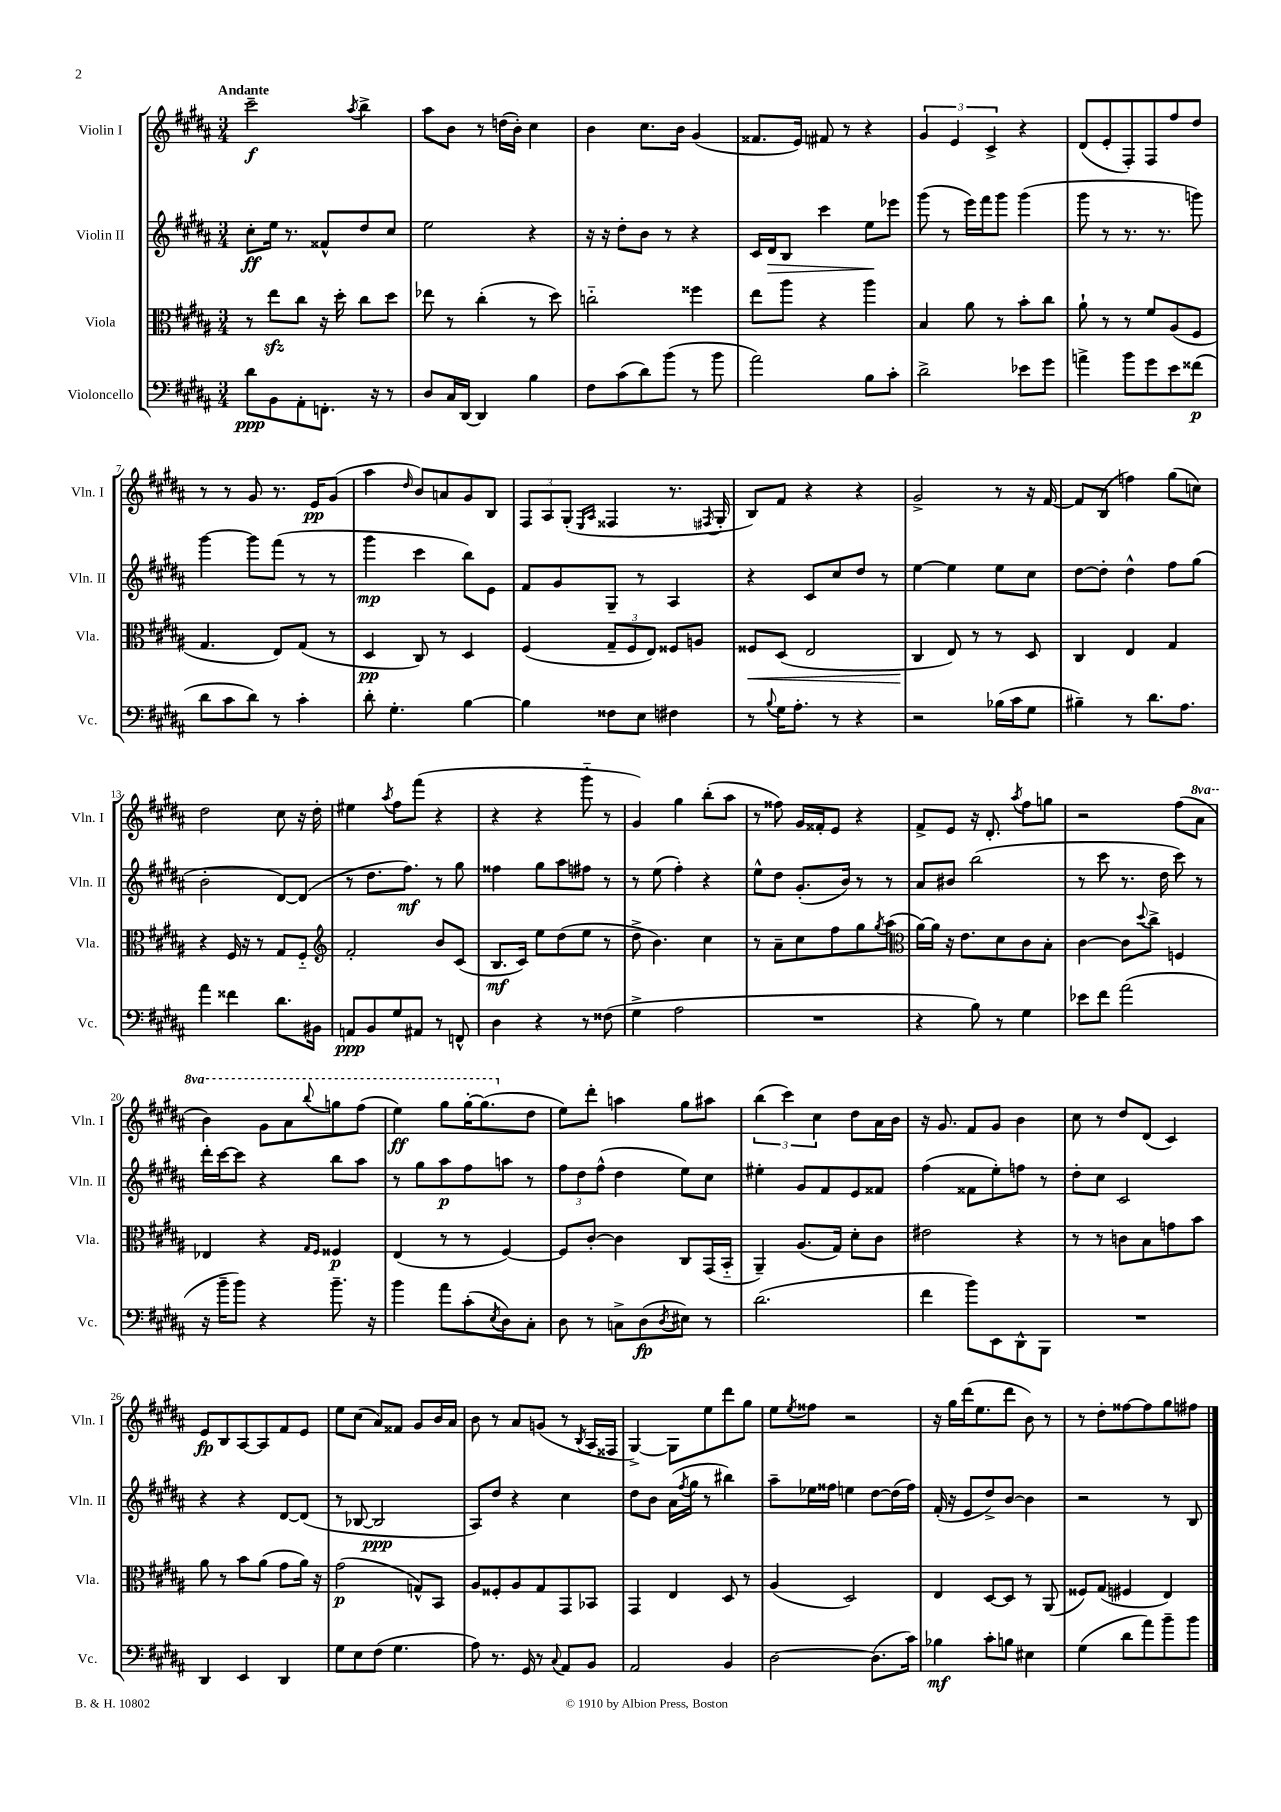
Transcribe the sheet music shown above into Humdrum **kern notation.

**kern	**kern	**kern	**kern
*staff4	*staff3	*staff2	*staff1
*clefF4	*clefC3	*clefG2	*clefG2
*k[f#c#g#d#a#]	*k[f#c#g#d#a#]	*k[f#c#g#d#a#]	*k[f#c#g#d#a#]
*M3/4	*M3/4	*M3/4	*M3/4
8d#	8r	8cc#'	2ccc#~
8BB	8ee	16ee	.
.	.	8.r	.
8AA#'	8cc#	.	.
8.FF'	16r	8f##^^	.
.	16dd#'	.	.
.	.	.	8qaa#
.	8cc#	8dd#	4bb^
16r	.	.	.
8r	8dd#	8cc#	.
=	=	=	=
8D#	8ee-	2ee	8aa#
16C#	8r	.	8b
[16DD#	.	.	.
4DD#]	(4cc#'	.	8r
.	.	.	(16dd
.	.	.	16b')
4B	8r	4r	4cc#
.	8dd#)	.	.
=	=	=	=
8F#	2cc'~	16r	4b
.	.	16r	.
(8c#	.	8dd#'	.
8d#)	.	8b	8.cc#
(8b	.	8r	.
.	.	.	16b
8r	4ff##	4r	(4g#
8b	.	.	.
=	=	=	=
2a#)	8ee	16c#	8.f##
.	.	16d#	.
.	8aa#	8B	.
.	.	.	16e)
.	4r	4ccc#	8f#
.	.	.	8r
8B	4aa#	8ee	4r
8c#'	.	8eee-	.
=	=	=	=
2d#^	4B	(8ggg#	6g#
.	.	8r	.
.	.	.	6e
.	8a#	16eee)	.
.	.	16fff#	.
.	.	.	6c#^
.	8r	8ggg#	.
8e-	8b'	(4ggg#	4r
8g#	8cc#	.	.
=	=	=	=
4a^	8a#`	8ggg#	(8d#
.	8r	8r	8e'
8b	8r	8.r	8F#')
8g#	8f#	.	8F#
.	.	8.r	.
8e	(8A#	.	8ff#
(8f##	8F#	8ggg)	8dd#
=	=	=	=
8d#	4.G#	[4ggg#	8r
8c#	.	.	8r
8d#)	.	8ggg#]	8g#
8r	8E)	(8fff#	8.r
4c#'	(8G#	8r	.
.	.	.	16e
.	8r	8r	(8g#
=	=	=	=
8d#'	4D#	4ggg#	4aa#
4.G#'	.	.	.
.	.	.	16qqdd#
.	8C#)	4ccc#	8b)
.	8r	.	8a
[4B	4D#	8bb)	8g#
.	.	8e	8B
=	=	=	=
4B]	(4F#	8f#	12F#
.	.	.	12A#
.	.	8g#	.
.	.	.	(12G#'
.	.	.	16qqE
.	.	.	16qqA#
8F##	12G#~	8G#~	4F##
.	12F#	.	.
8E	.	8r	.
.	12E)	.	.
4F#	8F##	4A#	8.r
.	8A	.	.
.	.	.	8qF#
.	.	.	16G#'
=	=	=	=
8r	8F##	4r	8B)
8qqB	.	.	.
16G#	(8D#	.	8f#
8.A#'	.	.	.
.	2E	8c#	4r
8r	.	8cc#	.
4r	.	8dd#	4r
.	.	8r	.
=	=	=	=
2r	4C#	[4ee	2g#^
.	8E)	4ee]	.
.	8r	.	.
(16B-	8r	8ee	8r
16c#	.	.	.
8G#	8D#	8cc#	16r
.	.	.	[16f#
=	=	=	=
4B#~)	4C#	[8dd#	8f#]
.	.	8dd#']	(8B
8r	4E	4dd#^^	4ff)
8.d#	.	.	.
.	4G#	8ff#	(8gg#
8.A#	.	.	.
.	.	(8gg#	8cc)
=	=	=	=
4a#	4r	2b'	2dd#
4f##	16F#	.	.
.	16r	.	.
.	8r	.	.
8.d#	8G#	[8d#)	8cc#
.	8F#'~	(8d#]	16r
16BB#	.	.	16dd#'
=	=	=	=
*	*clefG2	*	*
8AA	2f#'	8r	4ee#
8BB	.	8.dd#	.
.	.	.	8qaa#
8G#	.	.	8ff#
.	.	8.ff#)	.
8AA#	.	.	(8fff#
8r	8b	8r	4r
8FF^^	(8c#	8gg#	.
=	=	=	=
4D#	8.B	4ff##	4r
.	16c#)	.	.
4r	8ee	8gg#	4r
.	(8dd#	8aa#	.
8r	8ee	8ff#	8ggg#'~
(8F##	8r	8r	8r
=	=	=	=
4G#^	8dd#^	8r	4g#)
.	4.b)	(8ee	.
2A#	.	4ff#')	4gg#
.	4cc#	4r	(8bb'
.	.	.	8aa#
=	=	=	=
2.r	8r	8ee^^	8r
.	8a#~	8dd#	8ff##)
.	8cc#	(8.g#'	16g#
.	.	.	16f##'
.	8ff#	.	8e
.	.	16b)	.
.	8gg#	8r	4r
.	8qgg#	.	.
.	(8aa#	8r	.
=	=	=	=
*	*clefC3	*	*
4r	[16a#)	8a#	8f#^
.	16a#]	.	.
.	16r	8b#	8e
.	8.e	.	.
8B)	.	(2bb	16r
.	.	.	8.d#'
8r	8d#	.	.
.	.	.	8qaa#
4G#	8c#	.	8ff#
.	8B'	.	8gg
=	=	=	=
8e-	[4c#	8r	2r
8f#	.	8ccc#	.
(2a#	8c#]	8.r	.
.	8qqdd#	.	.
.	8cc#^	.	.
.	.	16dd#	.
.	4F	8ccc#)	(8ff#
.	.	8r	8aa#
=	=	=	=
16r	4E-	16ddd#'	4bb)
16b~	.	[16ccc#	.
8b)	.	8ccc#]	.
4r	4r	4r	8gg#
.	.	.	8aa#
.	16qqG#	.	.
.	16qqF#	.	8qqbbb
8.b~	4F##	8bb	8ggg
.	.	8aa#	(8fff#
16r	.	.	.
=	=	=	=
4b	(4E	8r	4eee)
.	.	8gg#	.
8a#	8r	8aa#	8ggg#
(8c#'	8r	8ff#	[16ggg#'
.	.	.	(8.ggg#]
8qE	.	.	.
8D#)	[4F#)	8aa	.
8C#'	.	8r	8dd#
=	=	=	=
8D#	8F#]	12ff#	8ee)
.	.	12dd#	.
8r	[8c#'	.	8ddd#'
.	.	(12ff#^^	.
8C^	4c#]	4dd#	4aa
(8D#	.	.	.
8qD#	.	.	.
8E#)	8C#	8ee)	8gg#
8r	(16GG#	8cc#	8aa#
.	16BB'~	.	.
=	=	=	=
(2.d#	4AA#~)	4ee#'	(6bb
.	.	.	6ccc#)
.	(8.A#	8g#	.
.	.	.	6cc#
.	.	8f#	.
.	16G#)	.	.
.	8d#'	8e	8dd#
.	8c#	8f##	16a#
.	.	.	16b
=	=	=	=
4f#	2e#	(4ff#	16r
.	.	.	8.g#
8b)	.	8f##	8f#
8EE	.	8ee')	8g#
8DD#^^	4r	8ff	4b
8BBB	.	8r	.
=	=	=	=
2.r	8r	8dd#'	8cc#
.	8r	8cc#	8r
.	8c	2c#	8dd#
.	8B	.	(8d#
.	8g	.	4c#)
.	8b	.	.
=	=	=	=
4DD#	8a#	4r	8e
.	8r	.	8B
4EE	8b	4r	[8A#
.	(8a#	.	8A#]
4DD#	8g#	[8d#	8f#
.	16a#)	(8d#]	8e
.	16r	.	.
=	=	=	=
8G#	(2g#	8r	8ee
8E	.	[8B-	(8cc#
(8F#	.	2B-]	8a#)
4.G#	.	.	8f##
.	8G^^)	.	8g#
.	8BB	.	16b
.	.	.	16a#
=	=	=	=
8A#)	8A#	8A#)	8b
8.r	8F##'	8dd#	8r
.	8A#	4r	8a#
16GG#	.	.	.
8r	8G#	.	(8g
8qqC#	.	.	.
8AA#	8GG#	4cc#	8r
.	.	.	8qB
8BB	8BB-	.	16A#
.	.	.	16F##
=	=	=	=
2AA#	4GG#	8dd#	[4G#^)
.	.	8b	.
.	4E	(16a#	8G#]
.	.	8qff#	.
.	.	16gg#	.
.	.	8r	8ee
4BB	8D#	4bb#)	8ddd#
.	8r	.	8gg#
=	=	=	=
[2D#	(4A#	8aa#~	8ee
.	.	.	8qee
.	.	16ee-	8ff##
.	.	16ff##	.
.	2D#)	4ee	2r
(8.D#]	.	[8dd#	.
.	.	(16dd#]	.
16c#)	.	16ff##)	.
=	=	=	=
4B-	4E	(16f#'	16r
.	.	16r	16gg#
.	.	8e	(16ddd#
.	.	.	8.ee
8c#'	[8D#	8dd#^)	.
8B	8D#]	[8b	8ddd#
4E#	8r	4b]	8b)
.	(8AA#	.	8r
=	=	=	=
(4G#	8F##)	2r	8r
.	(8G#	.	8dd#'
8d#	4F#	.	[8ff##
8a#)	.	.	8ff##]
8b~	4E)	8r	8gg#
8b	.	8B	8ff#
==	==	==	==
*-	*-	*-	*-
